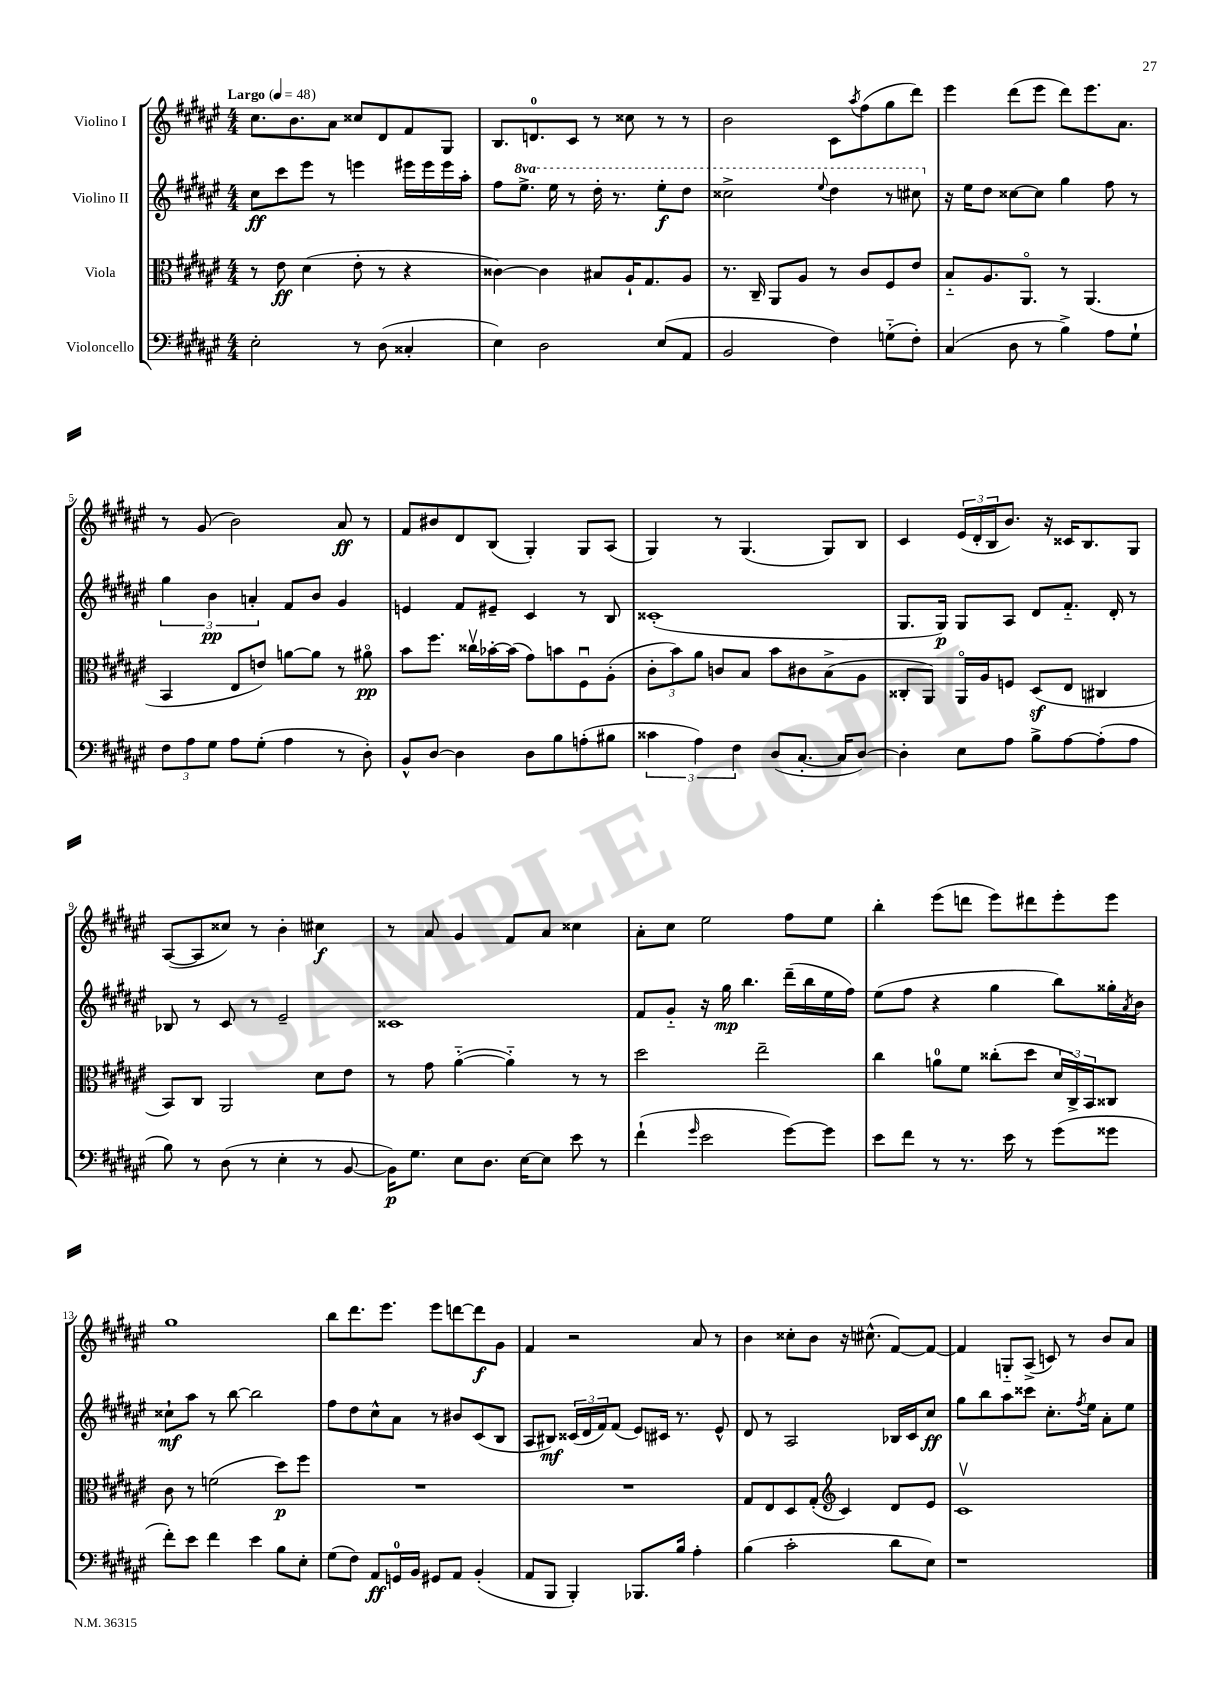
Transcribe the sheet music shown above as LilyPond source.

<<
\new StaffGroup <<
\new Staff = "s0" \with { instrumentName = "Violino I" } {
    \clef treble \key fis \major \numericTimeSignature \time 4/4 \tempo "Largo" 4 = 48
    cis''8. b'8. ais'8 cisis''8 dis'8 fis'8 gis8 |
    b8. d'8.-0 cis'8 r8 cisis''8 r8 r8 |
    b'2 cis'8 \acciaccatura { ais''8 } fis''8( gis''8 dis'''8) |
    eis'''4 dis'''8( eis'''8 dis'''8) eis'''8. ais'8. |
    r8 gis'8( b'2) ais'8\ff r8 |
    fis'8 bis'8 dis'8 b8( gis4-.) gis8 ais8( |
    gis4) r8 gis4.( gis8) b8 |
    cis'4 \tuplet 3/2 { eis'16( dis'16-. b16 } b'8.) r16 cisis'16 b8. gis8 |
    ais8~( ais8 cisis''8) r8 b'4-. cis''4\f |
    r8 ais'8 gis'4 fis'8 ais'8 cisis''4 |
    ais'8-. cis''8 eis''2 fis''8 eis''8 |
    b''4-. eis'''8( d'''8 eis'''8) dis'''8 eis'''8-. eis'''8 |
    gis''1 |
    b''8 dis'''8. eis'''8. eis'''8 d'''8~ d'''8\f gis'8 |
    fis'4 r2 ais'8 r8 |
    b'4 cisis''8-. b'8 r16 cis''8.-^( fis'8~) fis'8~ |
    fis'4 g8-_ ais8->( c'8) r8 b'8 ais'8 \bar "|." |
}
\new Staff = "s1" \with { instrumentName = "Violino II" } {
    \clef treble \key fis \major \numericTimeSignature \time 4/4 \set Staff.ottavationMarkups = #ottavation-simple-ordinals
    cis''8\ff cis'''8 eis'''8 r8 e'''4 eis'''16 eis'''16 eis'''16 ais''16-. |
    fis''8 \ottava #1 eis'''8.-> eis'''16 r8 dis'''16-. r8. eis'''8-.\f dis'''8 |
    cisis'''2-> \appoggiatura { eis'''8 } dis'''4 r8 cis'''8 \ottava #0 |
    r16 eis''16 dis''8 cisis''8~ cisis''8 gis''4 fis''8 r8 |
    \tuplet 3/2 { gis''4 b'4\pp a'4-. } fis'8 b'8 gis'4 |
    e'4 fis'8 eis'8-- cis'4 r8 b8 |
    cisis'1-.( |
    gis8. gis16\p) gis8 ais8 dis'8 fis'8.-_ dis'16-. r8 |
    bes8 r8 cis'8 r8 eis'2-- |
    cisis'1 |
    fis'8 gis'8-_ r16 gis''16\mp b''4. dis'''16--( b''16 eis''16 fis''16) |
    eis''8( fis''8 r4 gis''4 b''8) gisis''16-. \acciaccatura { ais'8 } b'16 |
    cisis''8-!\mf ais''8 r8 b''8~ b''2 |
    fis''8 dis''8 cis''8-^ ais'8 r8 bis'8 cis'8( b8 |
    ais8 bis8\mf) \tuplet 3/2 { cisis'16( dis'16 fis'16) } fis'8( eis'8) cis'16 r8. eis'8-^ |
    dis'8 r8 ais2 bes16 cis'16 cis''8\ff |
    gis''8 b''8 ais''8 cisis'''8 cis''8.-. \acciaccatura { fis''8 } eis''16 ais'8-. eis''8 \bar "|." |
}
\new Staff = "s2" \with { instrumentName = "Viola" } {
    \clef alto \key fis \major \numericTimeSignature \time 4/4
    r8 eis'8\ff dis'4( eis'8-. r8 r4 |
    cisis'4~) cisis'4 bis8 ais16-! gis8. ais8 |
    r8. cis16-- ais,8 ais8 r8 cis'8 fis8 eis'8 |
    b8-_ ais8. ais,8.\flageolet r8 ais,4.( |
    b,4 eis8 e'8) a'8~ a'8 r8 ais'8\flageolet\pp |
    b'8 fis''8. cisis''16\upbow bes'16~-. bes'16( gis'8) b'8 fis8\downbow ais8-.( |
    \tuplet 3/2 { cis'8-. b'8) ais'8 } c'8 b8 b'8 cis'8 b8->( ais8 |
    cisis8-. ais,8) ais,16\flageolet ais16 f8 dis8\sf( eis8 cis4 |
    b,8) cis8 ais,2 dis'8 eis'8 |
    r8 gis'8 ais'4~-_( ais'4-_) r8 r8 |
    dis''2 eis''2-- |
    cis''4 a'8-0 fis'8 cisis''8-.( dis''8 \tuplet 3/2 { dis'16 cis16->) b,16 } cisis8 |
    cis'8 r8 f'2( dis''8\p) fis''8 |
    R1 |
    R1 |
    gis8 eis8 dis8 gis8-.( \clef treble cis'4) dis'8 eis'8 |
    cis'1\upbow \bar "|." |
}
\new Staff = "s3" \with { instrumentName = "Violoncello" } {
    \clef bass \key fis \major \numericTimeSignature \time 4/4
    eis2-. r8 dis8( cisis4-. |
    eis4) dis2 eis8( ais,8 |
    b,2 fis4) g8-_( fis8-.) |
    cis4( dis8 r8 b4->) ais8 gis8-! |
    \tuplet 3/2 { fis8 ais8 gis8 } ais8 gis8-.( ais4 r8 dis8-.) |
    b,8-^ dis8~ dis4 dis8 b8 a8-.( bis8 |
    \tuplet 3/2 { cisis'4 ais4) fis4 } dis8( cis8.~-. cis16 dis8~) |
    dis4-. eis8 ais8 b8-> ais8~ ais8-.( ais8 |
    b8) r8 dis8( r8 eis4-. r8 b,8~ |
    b,16\p) gis8. eis8 dis8. eis16~ eis8 eis'8 r8 |
    fis'4-!( \grace { gis'16 } eis'2 gis'8~) gis'8 |
    eis'8 fis'8 r8 r8. eis'16 r8 gis'8( gisis'8 |
    fis'8-.) eis'8 fis'4 eis'4 b8 eis8-. |
    gis8( fis8) ais,8\ff g,16-0 b,16 gis,8 ais,8 b,4-.( |
    ais,8 b,,8 b,,4-.) bes,,8. b16 ais4-. |
    b4( cis'2-. dis'8 eis8) |
    r1 \bar "|." |
}
>>
>>
